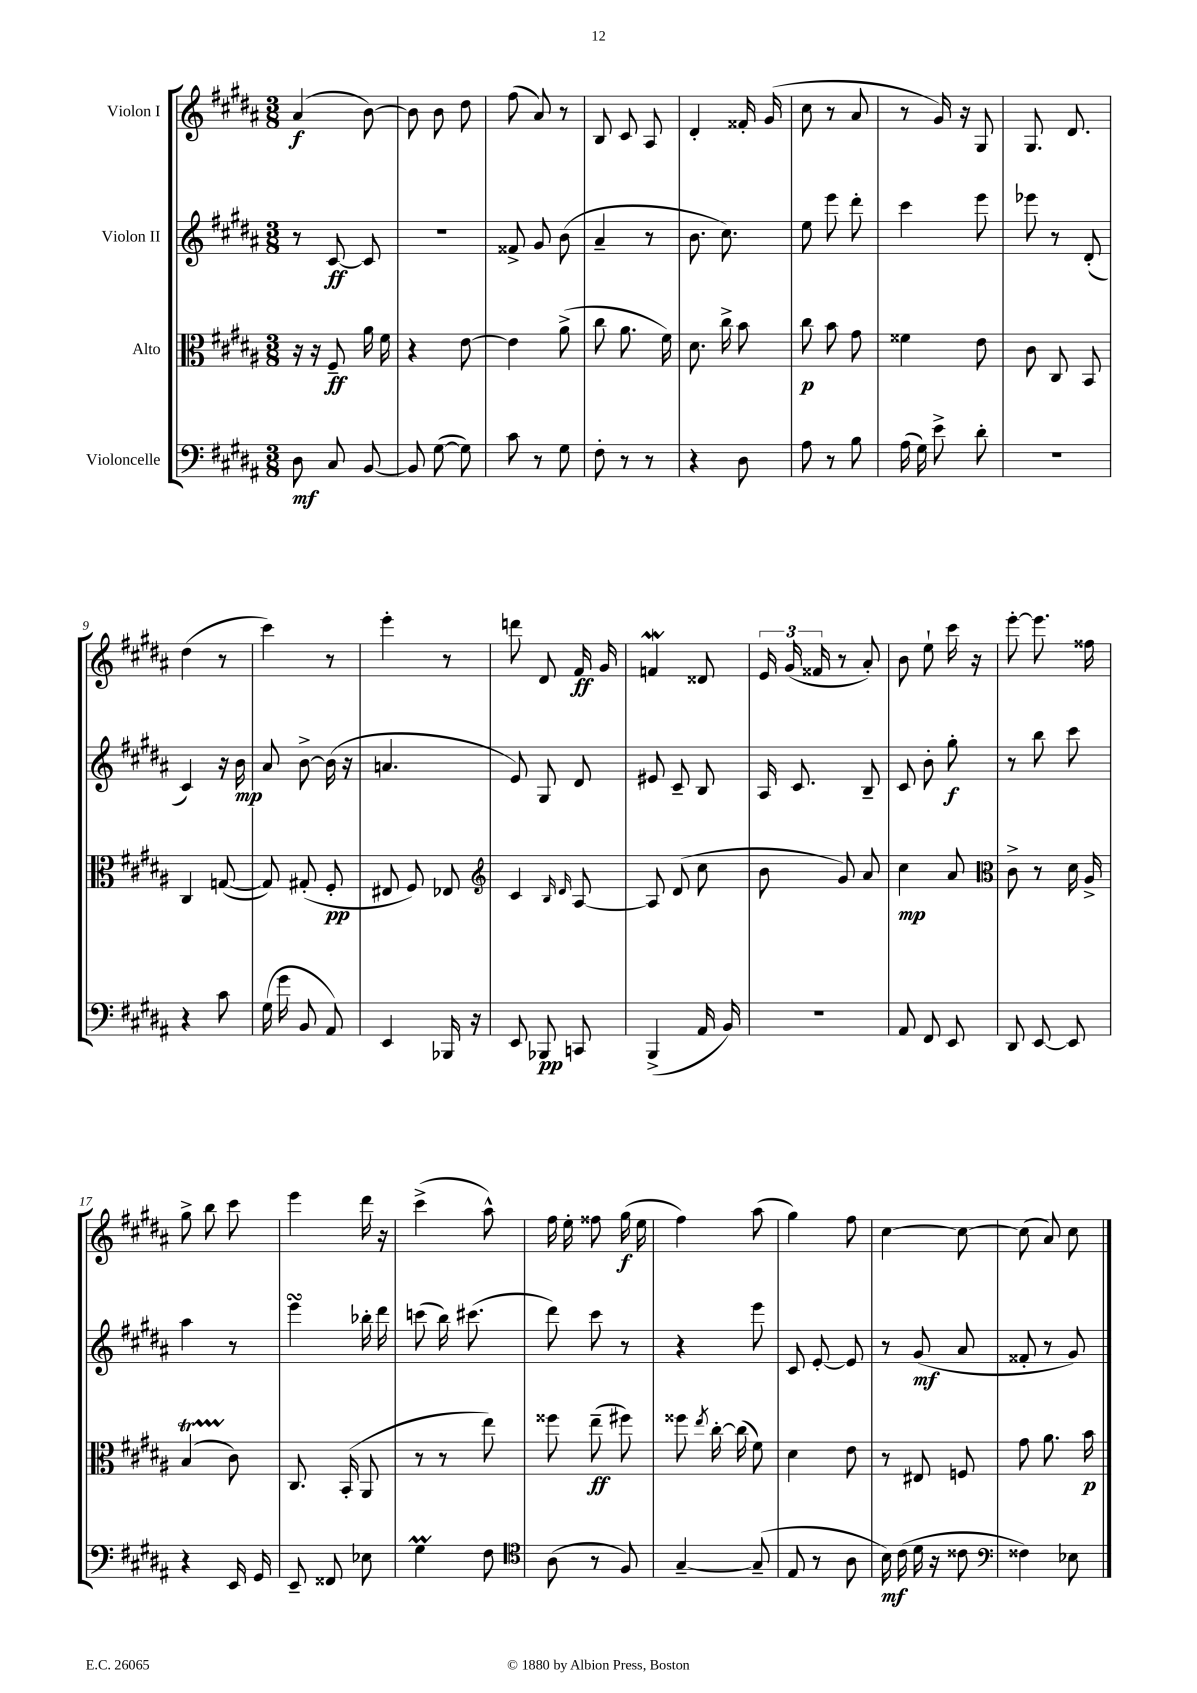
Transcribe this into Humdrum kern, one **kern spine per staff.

**kern	**dynam	**kern	**dynam	**kern	**dynam	**kern	**dynam
*part4	*part4	*part3	*part3	*part2	*part2	*part1	*part1
*staff4	*staff4	*staff3	*staff3	*staff2	*staff2	*staff1	*staff1
*I"Violoncelle	*	*I"Alto	*	*I"Violon II	*	*I"Violon I	*
*clefF4	*	*clefC3	*	*clefG2	*	*clefG2	*
*k[f#c#g#d#a#]	*	*k[f#c#g#d#a#]	*	*k[f#c#g#d#a#]	*	*k[f#c#g#d#a#]	*
*M3/8	*	*M3/8	*	*M3/8	*	*M3/8	*
=1	=1	=1	=1	=1	=1	=1	=1
8D#\	mf	16r	.	8r	.	(4a#/	f
.	.	16r	.	.	.	.	.
8C#/	.	8F#~/	ff	[8c#/	ff	.	.
[8BB/	.	16a#\	.	8c#/]	.	[8b\)	.
.	.	16f#\	.	.	.	.	.
=2	=2	=2	=2	=2	=2	=2	=2
8BB/]	.	4r	.	4.r	.	8b\]	.
([8G#\	.	.	.	.	.	8b\	.
8G#\])	.	[8e\	.	.	.	8dd#\	.
=3	=3	=3	=3	=3	=3	=3	=3
8c#\	.	4e\]	.	8f##X^/	.	(8ff#\	.
8r	.	.	.	8g#/	.	8a#/)	.
8G#\	.	(8a#^\	.	(8b\	.	8r	.
=4	=4	=4	=4	=4	=4	=4	=4
8F#'\	.	8cc#\	.	4a#~/	.	8B/	.
8r	.	8.a#\	.	.	.	8c#/	.
8r	.	.	.	8r	.	8A#/	.
.	.	16f#\)	.	.	.	.	.
=5	=5	=5	=5	=5	=5	=5	=5
4r	.	8.d#\	.	8.b\	.	4d#'/	.
.	.	16cc#^\	.	8.cc#\)	.	.	.
8D#\	.	8b\	.	.	.	16f##X'/	.
.	.	.	.	.	.	(16g#/	.
=6	=6	=6	=6	=6	=6	=6	=6
8A#\	.	8cc#\	p	8ee\	.	8cc#\	.
8r	.	8b\	.	8eee\	.	8r	.
8B\	.	8g#\	.	8ddd#'\	.	8a#/	.
=7	=7	=7	=7	=7	=7	=7	=7
(16A#\	.	4f##X\	.	4ccc#\	.	8r	.
16G#\)	.	.	.	.	.	.	.
8e^\	.	.	.	.	.	16g#/)	.
.	.	.	.	.	.	16r	.
8d#'\	.	8e\	.	8eee\	.	8G#/	.
=8	=8	=8	=8	=8	=8	=8	=8
4.r	.	8c#\	.	8eee-X\	.	8.G#/	.
.	.	8C#/	.	8r	.	.	.
.	.	.	.	.	.	8.d#/	.
.	.	8BB/	.	(8d#'/	.	.	.
!!LO:LB:g=z
=9	=9	=9	=9	=9	=9	=9	=9
4r	.	4C#/	.	4c#/)	.	(4dd#\	.
8c#\	.	([8Gn/	.	16r	.	8r	.
.	.	.	.	16b\	mp	.	.
=10	=10	=10	=10	=10	=10	=10	=10
(16G#\	.	8G/])	.	8a#/	.	4ccc#\)	.
16g#\	.	.	.	.	.	.	.
8BB/	.	(8G#X'/	.	[8b^\	.	.	.
8AA#/)	.	8F#'/	pp	(16b\]	.	8r	.
.	.	.	.	16r	.	.	.
=11	=11	=11	=11	=11	=11	=11	=11
4EE/	.	8E#X/	.	4.an/	.	4eee'\	.
.	.	8F#/)	.	.	.	.	.
16BBB-X/	.	8E-X/	.	.	.	8r	.
16r	.	.	.	.	.	.	.
=12	=12	=12	=12	=12	=12	=12	=12
*	*	*clefG2	*	*	*	*	*
8EE/	.	4c#/	.	8e/)	.	8dddn\	.
8BBB-X/	pp	.	.	8G#/	.	8d#/	.
.	.	16qqB/	.	.	.	.	.
.	.	16qqd#/	.	.	.	.	.
8CCn/	.	[8A#/	.	8d#/	.	16f#/	ff
.	.	.	.	.	.	16g#/	.
=13	=13	=13	=13	=13	=13	=13	=13
(4BBB^/	.	8A#/]	.	8e#X/	.	4fnw/	.
.	.	(8d#/	.	8c#~/	.	.	.
16AA#/	.	8cc#\	.	8B/	.	8d##X/	.
16BB/)	.	.	.	.	.	.	.
=14	=14	=14	=14	=14	=14	=14	=14
4.r	.	8b\	.	16A#/	.	24e/	.
.	.	.	.	.	.	(24g#/	.
.	.	.	.	8.c#/	.	.	.
.	.	.	.	.	.	24f##X/	.
.	.	8g#/)	.	.	.	8r	.
.	.	8a#/	.	8B~/	.	8a#'/)	.
=15	=15	=15	=15	=15	=15	=15	=15
8AA#/	.	4cc#\	mp	8c#/	.	8b\	.
8FF#/	.	.	.	8b'\	.	8ee`\	.
8EE/	.	8a#/	.	8gg#'\	f	16ccc#\	.
.	.	.	.	.	.	16r	.
=16	=16	=16	=16	=16	=16	=16	=16
*	*	*clefC3	*	*	*	*	*
8DD#/	.	8c#^\	.	8r	.	[8eee'\	.
[8EE/	.	8r	.	8bb\	.	8.eee\]	.
8EE/]	.	16d#\	.	8ccc#\	.	.	.
.	.	16A#^/	.	.	.	16ff##X\	.
!!LO:LB:g=z
=17	=17	=17	=17	=17	=17	=17	=17
4r	.	(4BT/	.	4aa#\	.	8gg#^\	.
.	.	.	.	.	.	8bb\	.
16EE/	.	8c#\)	.	8r	.	8ccc#\	.
16GG#/	.	.	.	.	.	.	.
=18	=18	=18	=18	=18	=18	=18	=18
8EE~/	.	8.C#/	.	4eeesSSs\	.	4eee\	.
8FF##X/	.	.	.	.	.	.	.
.	.	(16BB'/	.	.	.	.	.
8E-X\	.	8AA#/	.	16bb-X'\	.	16ddd#\	.
.	.	.	.	16ddd#\	.	16r	.
=19	=19	=19	=19	=19	=19	=19	=19
4G#M\	.	8r	.	(8cccn\	.	(4ccc#^\	.
.	.	8r	.	16bb\)	.	.	.
.	.	.	.	(8.ccc#X\	.	.	.
8F#\	.	8ee\)	.	.	.	8aa#^^\)	.
=20	=20	=20	=20	=20	=20	=20	=20
*clefC4	*	*	*	*	*	*	*
(8A#\	.	8ff##X\	.	8ddd#\)	.	16ff#\	.
.	.	.	.	.	.	16ee'\	.
8r	.	(8ee~\	ff	8ccc#\	.	8ff##X\	.
8F#/)	.	8ff#X\)	.	8r	.	(16gg#\	f
.	.	.	.	.	.	16ee\	.
=21	=21	=21	=21	=21	=21	=21	=21
[4G#~/	.	8ff##X\	.	4r	.	4ff#\)	.
.	.	8qee/	.	.	.	.	.
.	.	[16cc#'\	.	.	.	.	.
.	.	(16cc#\]	.	.	.	.	.
(8G#~/]	.	8f#\)	.	8eee\	.	(8aa#\	.
=22	=22	=22	=22	=22	=22	=22	=22
8E/	.	4d#\	.	8c#/	.	4gg#\)	.
8r	.	.	.	[8e'/	.	.	.
8A#\	.	8e\	.	8e/]	.	8ff#\	.
=23	=23	=23	=23	=23	=23	=23	=23
16B\)	mf	8r	.	8r	.	[4cc#\	.
(16c#\	.	.	.	.	.	.	.
16d#\	.	8E#X/	.	(8g#/	mf	.	.
16r	.	.	.	.	.	.	.
8c##X\	.	8Fn/	.	8a#/	.	8cc#\_	.
=24	=24	=24	=24	=24	=24	=24	=24
*clefF4	*	*	*	*	*	*	*
4F##X\)	.	8g#\	.	8f##X'/	.	(8cc#\]	.
.	.	8.a#\	.	8r	.	8a#/)	.
8E-X\	.	.	.	8g#/)	.	8cc#\	.
.	.	16b\	p	.	.	.	.
==	==	==	==	==	==	==	==
*-	*-	*-	*-	*-	*-	*-	*-
